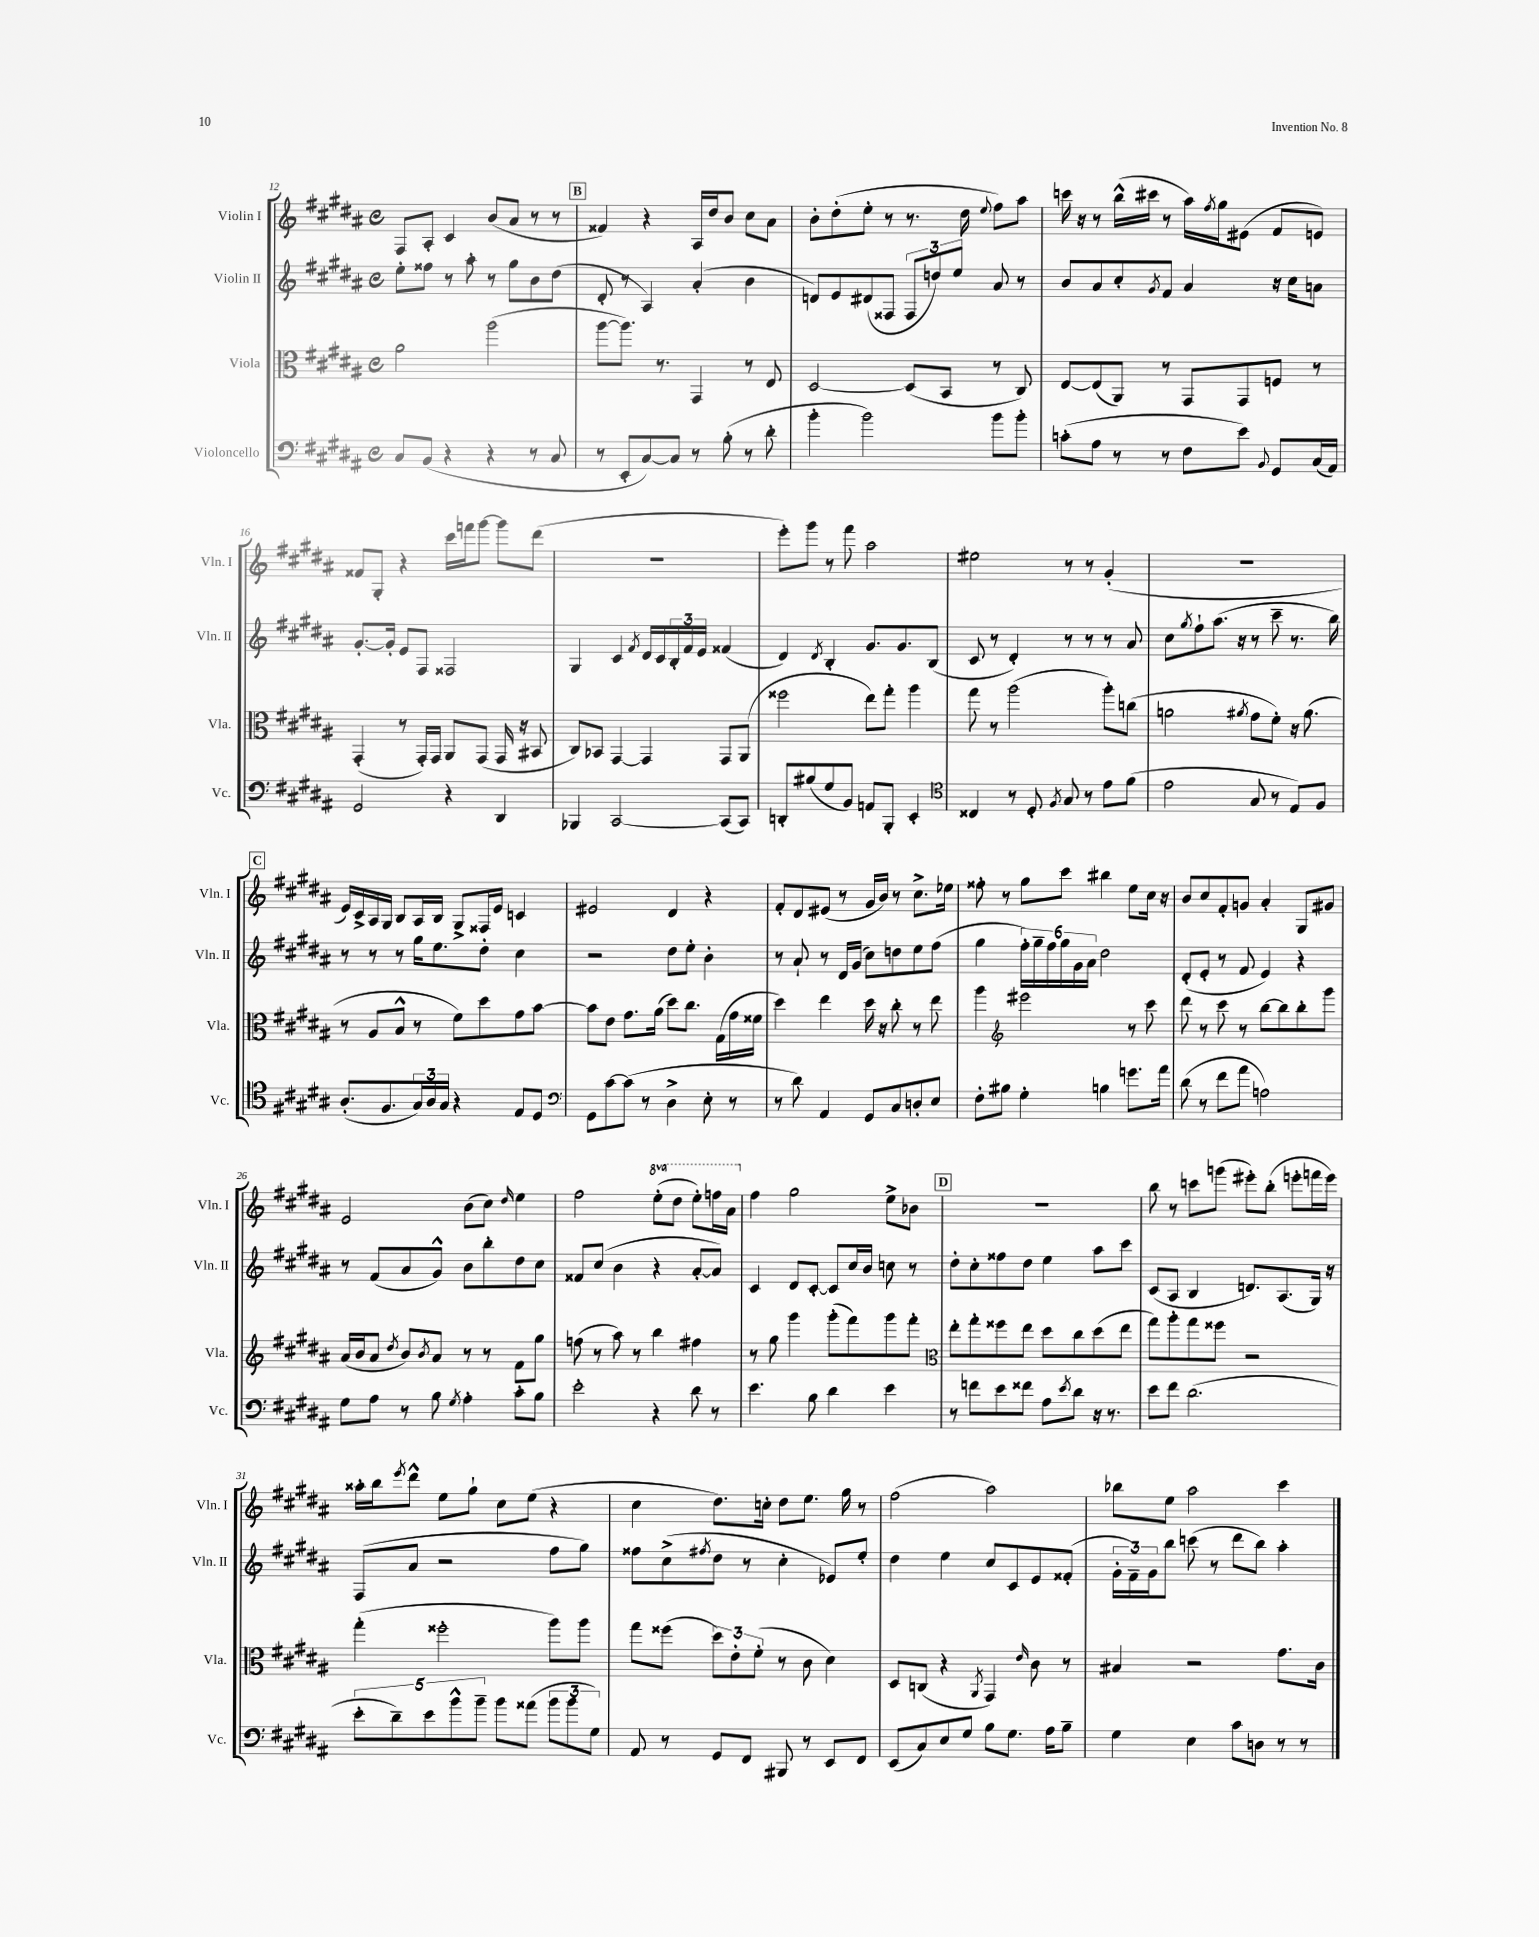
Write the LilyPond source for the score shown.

<<
\new StaffGroup <<
\new Staff = "s0" \with { instrumentName = "Violin I" shortInstrumentName = "Vln. I" } {
    \clef treble \key b \major \defaultTimeSignature \time 4/4 \set Staff.ottavationMarkups = #ottavation-simple-ordinals
    fis8 ais8-. cis'4 b'8( ais'8 r8 r8 |
    \mark \markup { \box "B" } fisis'4) r4 ais16 dis''16 b'8 cis''8 ais'8 |
    b'8-. dis''8-.( e''8-. r8 r8. dis''16 \appoggiatura { e''8 } fis''8) ais''8 |
    c'''16 r16 r8 b''16-^( cis'''16 r8 ais''16) \acciaccatura { fis''8 } gis''16 eis'8( fis'8 e'8) |
    fisis'8 gis8-. r4 cis'''16 f'''16 gis'''8~ gis'''8 dis'''8( |
    R1 |
    e'''8-.) gis'''8 r8 fis'''8 ais''2 |
    eis''2 r8 r8 gis'4-.( |
    R1 |
    \mark \markup { \box "C" } e'16) cis'16-> ais16 gis16 b8 ais16 b16 gis8-> fisis16 e'16 c'4 |
    eis'2 dis'4 r4 |
    fis'8-. dis'8 eis'8( r8 gis'16 b'16) r8 cis''8.-> ees''16 |
    fisis''8-. r8 gis''8 cis'''8 bis''4 e''8 cis''16 r16 |
    b'8 cis''8 fis'8-. g'8 ais'4-. gis8 gis'8 |
    e'2 b'8( cis''8) \grace { dis''16 } e''4 |
    fis''2 \ottava #1 e'''8-.( dis'''8 e'''8-.) f'''16 ais''16 \ottava #0 |
    fis''4 gis''2 e''8-> bes'8 |
    \mark \markup { \box "D" } R1 |
    b''8 r8 c'''8 g'''8( eis'''8-.) b''8-.( e'''8-. f'''16 e'''16) |
    aisis''16-. b''16 \acciaccatura { e'''8 } dis'''8-^ e''8 gis''8-! cis''8 e''8( r4 |
    cis''4 dis''8.) c''16-. dis''8 e''8. gis''16 r8 |
    fis''2( ais''2) |
    bes''8 e''8 ais''2 cis'''4 \bar "|." |
}
\new Staff = "s1" \with { instrumentName = "Violin II" shortInstrumentName = "Vln. II" } {
    \clef treble \key b \major \defaultTimeSignature \time 4/4
    e''8-. fisis''8 r8 ais''8-. r8 gis''8 b'8 dis''8( |
    \mark \markup { \box "B" } dis'8-. r8 ais4) ais'4-.( b'4 |
    d'8) e'8 dis'8( fisis8 \tuplet 3/2 { fisis8 d''8) e''8 } ais'8 r8 |
    b'8 ais'8 cis''8-. \acciaccatura { gis'8 } fis'8 ais'4 r16 cis''16 a'8 |
    gis'8.~-. gis'16-. e'8 fis8 fisis2 |
    gis4 cis'4 \acciaccatura { fis'8 } dis'16 cis'16 \tuplet 3/2 { b16-. fis'16 e'16 } fisis'4( |
    dis'4) \acciaccatura { dis'8 } b4-. gis'8. gis'8. b8( |
    cis'8 r8 dis'4-.) r8 r8 r8 ais'8 |
    cis''8 \acciaccatura { gis''8 } fis''8-! ais''8.( r16 r8 cis'''8-- r8. b''16) |
    \mark \markup { \box "C" } r8 r8 r8 gis''16 e''8. dis''8-. cis''4 |
    r2 dis''8 e''8-. b'4-. |
    r8 ais'8-! r8 dis'16 gis'16( cis''8) d''8 e''8 fis''8( |
    gis''4 \tuplet 6/4 { fis''16-.) gis''16-- fis''16 gis''16 gis'16 ais'16 } dis''2 |
    dis'8-.( e'8-. r8 fis'8 e'4) r4 |
    r8 fis'8( ais'8 gis'8-^) b'8 b''8-. dis''8 cis''8 |
    fisis'8 cis''8( b'4 r4 ais'8~-. ais'8) |
    cis'4 dis'8 cis'8~-. cis'8 cis''16 b'16 c''8 r8 |
    \mark \markup { \box "D" } dis''8-. cis''8-. fisis''8 dis''8 e''4 ais''8 cis'''8 |
    cis'8( ais8 b4 d'8.) ais8.( gis16) r16 |
    fis8( ais'8 r2 fis''8 gis''8) |
    fisis''8 cis''8->( \acciaccatura { fis''8 } dis''8 r8 cis''4-. ees'8) e''8-. |
    dis''4 e''4 cis''8 cis'8 e'8 fisis'8-.( |
    \tuplet 3/2 { gis'16-. fis'16--) gis'16 } b''8 c'''8( r8 dis'''8 b''8) ais''4-. \bar "|." |
}
\new Staff = "s2" \with { instrumentName = "Viola" shortInstrumentName = "Vla." } {
    \clef alto \key b \major \defaultTimeSignature \time 4/4
    ais'2 ais''2( |
    \mark \markup { \box "B" } ais''8~ ais''8.) r8. gis,4 r8 e8 |
    dis2~ dis8( b,8 r8 cis8) |
    e8~ e8( ais,8) r8 gis,8 gis,8 f8 r8 |
    gis,4-.( r8 gis,16-.) gis,16 ais,8 gis,8( gis,16 r16 bis,8 |
    cis8) bes,8 gis,4~ gis,4 gis,8 ais,8( |
    fisis''2 e''8) gis''8-. ais''4 |
    gis''8 r8 ais''2( ais''8-.) c''8( |
    a'2 \acciaccatura { ais'8 } gis'8 fis'8-.) r16 ais'8.( |
    \mark \markup { \box "C" } r8 ais8 b8-^ r8 fis'8) dis''8 gis'8 b'8~ |
    b'8 e'8 gis'8. ais'16( dis''8) cis''8. gis16( gis'16 fisis'16 |
    dis''4) e''4 dis''16 r16 cis''8-. r8 e''8 |
    ais''4 \clef treble eis'''2 r8 cis'''8 |
    dis'''8 r8 cis'''8 r8 b''8~ b''8 b''8-. gis'''8 |
    ais'16( b'16 ais'8 \acciaccatura { dis''8 } b'8) \acciaccatura { b'8 } ais'8 r8 r8 fis'8 gis''8 |
    f''8( r8 ais''8) r8 b''4 fis''4 |
    r8 gis''8 gis'''4 gis'''8-.( fis'''8) gis'''8 fis'''8-. |
    \mark \markup { \box "D" } \clef alto e''8-. gis''8-. fisis''8 e''8 dis''8 cis''8 dis''8( e''8 |
    gis''8) ais''8-. gis''8 fisis''8 r2 |
    gis''4-.( fisis''2-. ais''8) ais''8 |
    gis''8 fisis''8( \tuplet 3/2 { dis''8) e'8-. fis'8-.( } r8 cis'8 dis'4) |
    dis8 c8( r4 \acciaccatura { ais,8 } gis,4) \grace { e'16 } cis'8 r8 |
    bis4 r2 gis'8. cis'16 \bar "|." |
}
\new Staff = "s3" \with { instrumentName = "Violoncello" shortInstrumentName = "Vc." } {
    \clef bass \key b \major \defaultTimeSignature \time 4/4
    cis8 b,8( r4 r4 r8 cis8 |
    \mark \markup { \box "B" } r8 e,8-. cis8~) cis8 r8 b8-.( r8 dis'8-. |
    b'4-. b'2) b'8 b'8-. |
    c'8-.( ais8 r8 r8 fis8 e'8) \appoggiatura { b,8 } gis,8 cis16( ais,16) |
    gis,2 r4 dis,4 |
    bes,,4 cis,2~ cis,8( cis,8) |
    d,8-. bis8( gis8 b,8) a,8 b,,8-. e,4-. |
    \clef tenor cisis4 r8 dis8-. \acciaccatura { fis8 } gis8 r8 e'8 fis'8( |
    e'2 gis8 r8 e8) fis8 |
    \mark \markup { \box "C" } ais8.-.( fis8. \tuplet 3/2 { gis16) ais16 gis16 } r4 e8 dis8 |
    \clef bass gis,8 cis'8~ cis'8( r8 dis4-> e8-. r8 |
    r8 dis'8) ais,4 gis,8 cis8 d8-. e8 |
    fis8-. bis8 gis4-. b4 g'8. ais'16 |
    dis'8( r8 fis'8 ais'8 a2) |
    gis8 ais8 r8 b8 \acciaccatura { gis8 } ais4-. cis'8-. b8 |
    e'2-. r4 dis'8 r8 |
    e'4. b8 dis'4 e'4 |
    \mark \markup { \box "D" } r8 f'8 e'8 fisis'8 ais8 \acciaccatura { e'8 } dis'8 r16 r8. |
    e'8 fis'8 dis'2.( |
    \tuplet 5/4 { e'8-. dis'8--) e'8 b'8-^ b'8-- } b'8 aisis'8( \tuplet 3/2 { b'8 b'8 gis8) } |
    ais,8 r8 gis,8 fis,8 bis,,8 r8 e,8 fis,8 |
    e,8( cis8) e8 gis8 b8 gis8. ais16 b8-- |
    gis4 e4 cis'8 d8 r8 r8 \bar "|." |
}
>>
>>
\layout { \context { \Score currentBarNumber = #12 } }
